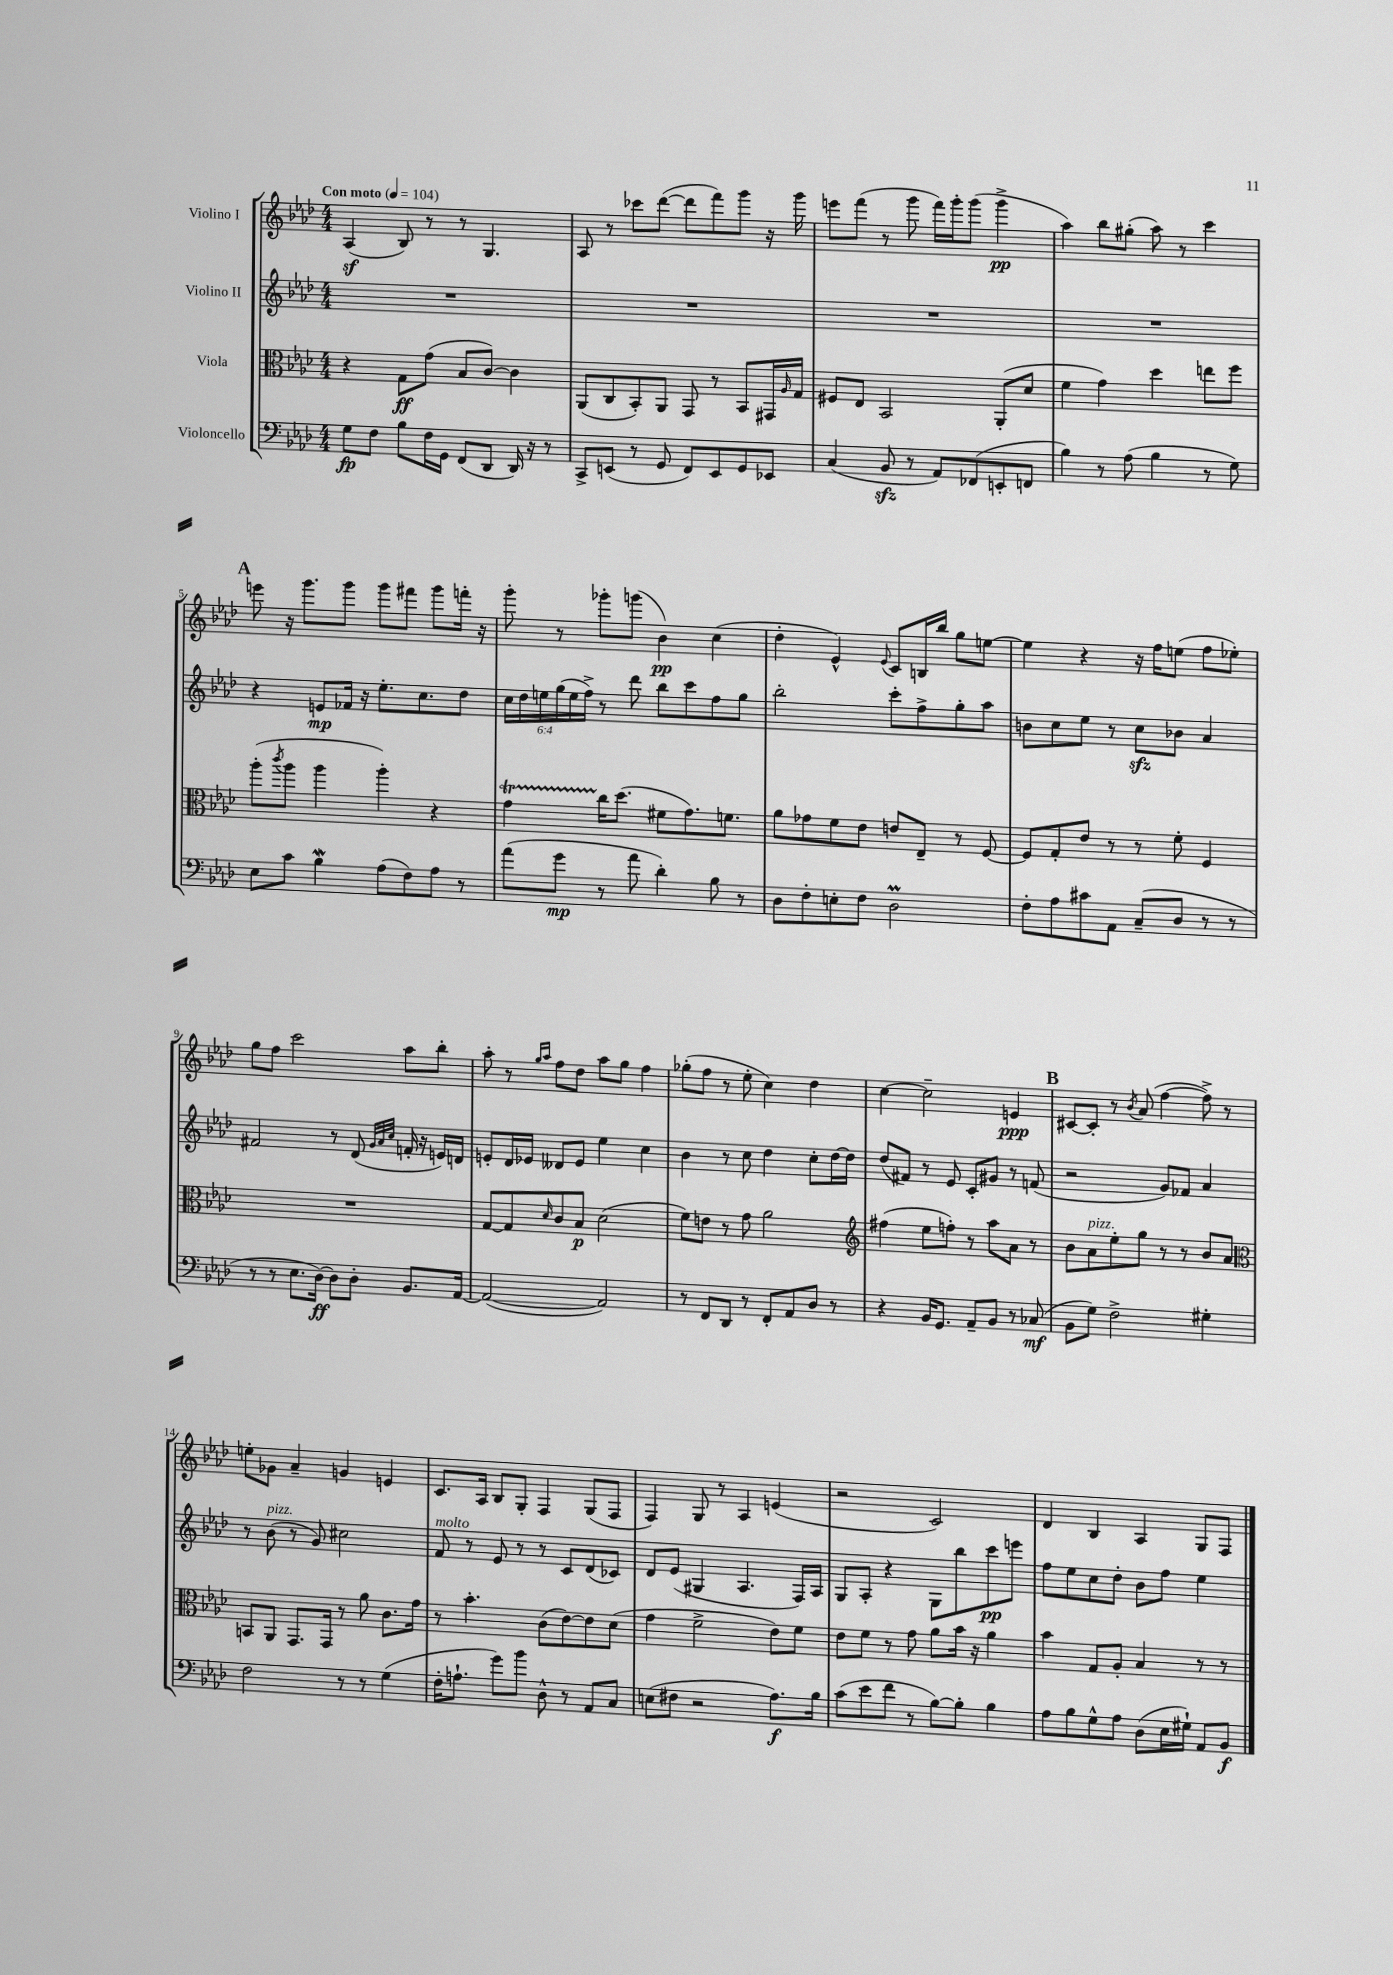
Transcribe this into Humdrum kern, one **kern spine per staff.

**kern	**kern	**kern	**kern
*staff4	*staff3	*staff2	*staff1
*clefF4	*clefC3	*clefG2	*clefG2
*k[b-e-a-d-]	*k[b-e-a-d-]	*k[b-e-a-d-]	*k[b-e-a-d-]
*M4/4	*M4/4	*M4/4	*M4/4
*MM104	*MM104	*MM104	*MM104
8G	4r	1r	(4A-
8F	.	.	.
8B-	8G	.	8B-)
16F	(8g	.	8r
16GG	.	.	.
(8FF	8B-	.	8r
8DD-	[8c)	.	4.G
16DD-)	4c]	.	.
16r	.	.	.
8r	.	.	.
=	=	=	=
8CC^	(8AA-	1r	8A-
(8EE	8C	.	8r
8r	8BB-')	.	8ccc-
8GG	8AA-	.	([8ddd-
8FF)	8GG	.	8ddd-]
8EE	8r	.	8fff)
8GG	8BB-	.	8ggg
8EE-	16GG#	.	16r
.	16qqA-	.	.
.	16G	.	16ggg
=	=	=	=
(4C	8F#	1r	8eee
.	8E-	.	(8fff
8BB-	2BB-	.	8r
8r	.	.	8ggg
8AA-)	.	.	16fff)
.	.	.	16ggg'
(8FF-	.	.	(8ggg
8EE'	(8AA-'	.	4ggg^
8FF	8d-	.	.
=	=	=	=
4B-)	4f	1r	4aa-)
8r	4g)	.	8bb-
(8A-	.	.	(8gg#'
4B-	4dd-	.	8aa-)
.	.	.	8r
8r	8ee	.	4ccc
8G)	8ff	.	.
=	=	=	=
8E-	(8aa-'	4r	8eee
.	8qccc	.	.
8c	8aa-	.	16r
.	.	.	8.ggg
4B-	4aa-	8e	.
.	.	16f-	8ggg
.	.	16r	.
(8A-	4aa-')	8.ee-'	8ggg
8F)	.	.	8fff#
.	.	8.cc	.
8A-	4r	.	8ggg
8r	.	8dd-	16fff'
.	.	.	16r
=	=	=	=
(8a-	4g	24cc	8ggg'
.	.	24dd-	.
.	.	24ee	.
8g	.	(24gg	8r
.	.	24ee	.
.	.	24ff^)	.
8r	16cc	8r	8ggg-'
.	(8.dd-	.	.
8a-	.	8ddd-	(8ggg
4d-')	8f#	8bb-	4b-)
.	8.g)	8ccc	.
8B-	.	8ff	(4cc
.	8.f	.	.
8r	.	8gg	.
=	=	=	=
8D-	8a-	2bb-'	4dd-'
8F'	8g-	.	.
8E'	8f	.	4e-^^)
8F	8e-	.	.
.	.	.	8qqe-
2D-	8e	8ccc'	8c
.	8E-~	8ff^	16B
.	.	.	16bb-
.	8r	8gg'	8gg
.	[8F	8aa-	[8ee
=	=	=	=
8F'	8F]	8b	4ee]
8A-	8G'	8cc	.
8c#	8e-	8ee-	4r
8AA-	8r	8r	.
(8C~	8r	8cc	16r
.	.	.	16ff
8D-	8f'	8b-	(8ee
8r	4F	4a-	8ff
8r	.	.	8ee-')
=	=	=	=
8r	1r	2f#	8gg
8r	.	.	8ff
8.E-	.	.	2ccc
[16D-)	.	.	.
8D-]	.	8r	.
8D-'	.	(8d-	.
.	.	32qqg	.
.	.	32qqa-	.
.	.	32qqcc	.
8.BB-	.	16f'	8aa-
.	.	16r	.
.	.	16e)	8bb-'
[16AA-	.	16d	.
=	=	=	=
(2AA-_	[8G	8e'	8aa-'
.	8G]	16d-	8r
.	.	16e-	.
.	.	.	16qqgg
.	16qqd-	.	16qqaa-
.	8c	8d--	8ff
.	8B-	8e-	8dd-
2AA-])	(2d-	4ee-	8aa-
.	.	.	8gg
.	.	4cc	4ff
=	=	=	=
8r	8f)	4b-	(8gg-'
8FF	8e	.	8ff
8DD-	8r	8r	8r
8r	8g	8cc	8ee-'
8FF'	2a-	4dd-	4cc)
8AA-	.	.	.
8D-	.	8cc'	4dd-
8r	.	[16dd-	.
.	.	16dd-]	.
=	=	=	=
*	*clefG2	*	*
4r	(4ff#	(8dd-	[4cc
.	.	8f#)	.
16BB-	8ee-	8r	2cc~]
8.GG	.	.	.
.	8ff')	8e-	.
8AA-~	8r	8c'	.
8BB-	8aa-	8g#	.
8r	8a-	8r	4e
(8C-	8r	(8f	.
=	=	=	=
8BB-	8b-	2r	[8c#
8G)	8a-	.	8c#']
2F^	8ee-'	.	8r
.	.	.	8qb-
.	8gg	.	(8a-
.	8r	8g)	[4ff
.	8r	8f-	.
4G#'	8b-	4a-	8ff^])
.	8a-	.	8r
=	=	=	=
*	*clefC3	*	*
2F	8BB	8r	8ee'
.	8AA-	(8b-	8g-
.	8.GG	8r	4a-~
.	.	8g)	.
.	16GG	.	.
8r	8r	2cc#	4g
8r	8a-	.	.
(4G	8.c	.	4e
.	16g	.	.
=	=	=	=
16F'	8r	8f	8.c
8.A`	.	.	.
.	4.b-'	8r	.
.	.	.	16A-
8g)	.	8e-	8B-
8b-	.	8r	8G'
8D-^^	(8c	8r	4F
8r	[8e-)	8c	.
8AA-	8e-]	(8d-	(8G
8C	(8d-	8c-)	8F
=	=	=	=
(8E	4g	8d-	4F)
8F#	.	(8e-	.
2r	2f^	4G#	8G
.	.	.	8r
.	.	4.A-	4A-
8.A-)	8e-)	.	(4e
.	8f	16F)	.
16B-	.	16A-	.
=	=	=	=
(8c	8e-	8G	2r
8e-	8f	8A-'	.
8f	8r	4r	.
8r	8g	.	.
[8B-)	8a-	8G	2c)
8B-']	16b-	8bb-	.
.	16r	.	.
4B-	4a-	8ccc	.
.	.	8eee	.
=	=	=	=
8A-	4b-	8ff	4d-
8B-	.	8ee-	.
8G^^	8G	8cc	4B-
8A-	8A-'	8dd-'	.
(8D-	4B-	8b-	4A-
16E-	.	8ff	.
16G#`)	.	.	.
8AA-	8r	4ee-	8G
8BB-	8r	.	8F
==	==	==	==
*-	*-	*-	*-
